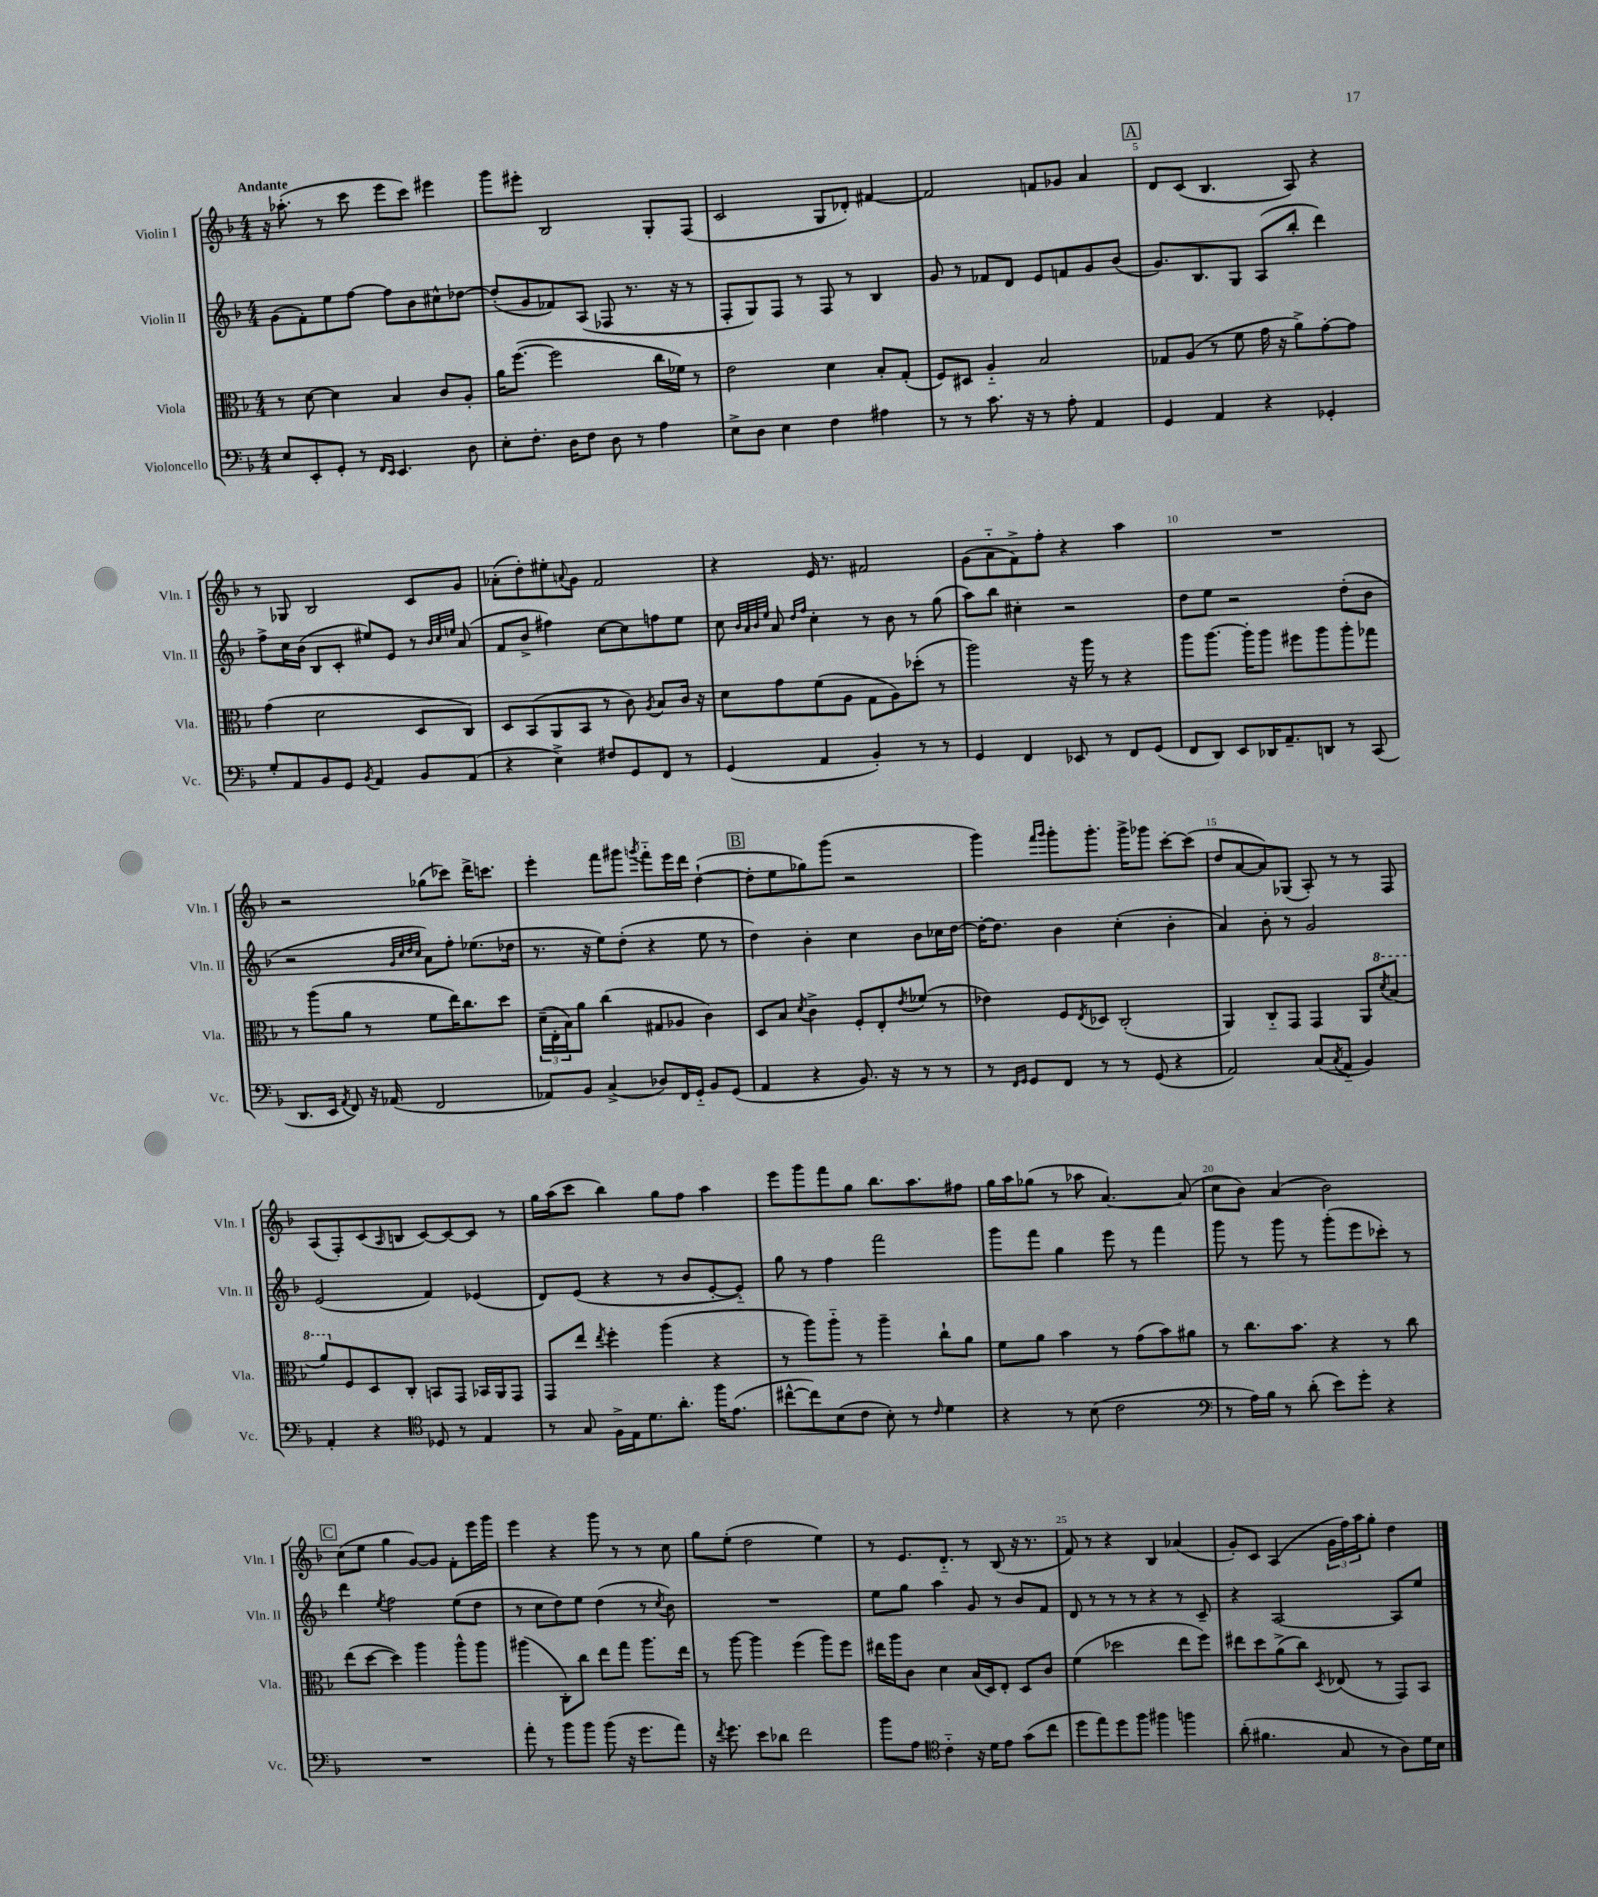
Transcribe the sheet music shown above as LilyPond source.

<<
\new StaffGroup <<
\new Staff = "s0" \with { instrumentName = "Violin I" shortInstrumentName = "Vln. I" } {
    \clef treble \key f \major \numericTimeSignature \time 4/4 \tempo "Andante"
    r16 aes''8.-.( r8 c'''8 e'''8 c'''8) eis'''4 |
    g'''8 eis'''8-. bes2 g8-. f8( |
    c'2 g8 des'8-.) fis'4~ |
    fis'2 f'8 ges'8 a'4 |
    \mark \markup { \box "A" } d'8 c'8( bes4. a8) r4 |
    r8 ges8 bes2 c'8 g'8 |
    aes'8-.( d''8-.) eis''8-. \appoggiatura { a'8 } g'8 f'2 |
    r4 e'16 r8. fis'2 |
    g'8( a'8-_ f'8->) f''8-. r4 a''4 |
    R1 |
    r2 ges''8( ces'''8) d'''16-> c'''8. |
    e'''4-. f'''8 gis'''8 \acciaccatura { g'''8 } f'''8-_ e'''16 d'''16 d''4~-!( |
    \mark \markup { \box "B" } d''8-. e''8 ges''8) g'''8( r2 |
    g'''4) \grace { f'''16 g'''16 } g'''8-. g'''8.-. g'''16-> ges'''8 c'''8~-. c'''8( |
    d''8 a'8~ a'8) ges8( a8-.) r8 r8 f8 |
    a8( f8-.) c'8( \grace { a16 } b8 c'8~) c'8~ c'8 r8 |
    g''16 a''16( c'''8 bes''4) g''8 f''8 a''4 |
    e'''8 g'''8 f'''8 g''8 bes''8. a''8. fis''8 |
    g''16 a''16 ges''8( r8 aes''8 a'4.~) a'8( |
    c''8 bes'8) a'4( bes'2) |
    \mark \markup { \box "C" } c''8( e''8 g''4 g'8~) g'8 f'8-. e'''16 g'''16 |
    e'''4 r4 g'''8 r8 r8 c''8 |
    g''8 e''8-.( d''2 e''4) |
    r8 e'8. d'8.-_ r8 bes8( r16 r8. |
    f'8) r8 r4 bes4 aes'4( |
    g'8-.) c'8 a4( \tuplet 3/2 { g'16 f''16) a''16 } g''8-. d''4 \bar "|." |
}
\new Staff = "s1" \with { instrumentName = "Violin II" shortInstrumentName = "Vln. II" } {
    \clef treble \key f \major \numericTimeSignature \time 4/4
    g'8( f'8-.) e''8 f''8~ f''8 bes'8 cis''8-^ des''8~ |
    des''8-.( g'8 fes'8) a8( fes8 r8. r16 r8 |
    f8-. g8) f8 r8 f8 r8 bes4 |
    g'8 r8 fes'8 d'8 e'8 f'8 g'8 bes'8( |
    \mark \markup { \box "A" } g'8.) bes8. g8 a8( bes''8-. d'''4) |
    f''8-> c''16 bes'16( bes8 c'8-. eis''8) e'8 r8 \grace { bes'32 c''32 e''32 } a'8( |
    f'8 bes'8-> fis''4) c''8~ c''8 f''8 e''8 |
    c''8 \grace { bes'32 a'32 bes'32 e''32 } a'8 \grace { d''16 f''16 } c''4-. r8 bes'8 r8 g''8( |
    a''8) bes''8 cis''4-. r2 |
    d''8 e''8 r2 d''8-.( bes'8 |
    r2 \grace { g'32 c''32 d''32 c''32 } a'8) f''8-. ees''8.( des''16 |
    r8. r16 e''8) d''8-.( r4 e''8 r8 |
    \mark \markup { \box "B" } d''4) bes'4-. c''4 bes'8 ces''16 d''16~ |
    d''16~-. d''8. bes'4 c''4-.( bes'4-. |
    a'4) bes'8-. r8 g'2 |
    e'2( f'4) ees'4( |
    d'8) e'8( r4 r8 bes'8 e'8~-. e'8-_) |
    g''8 r8 f''4 f'''2 |
    g'''8 f'''8 g''4 e'''8 r8 f'''4 |
    g'''8 r8 g'''8 r8 g'''8-.( e'''8 ces'''8-.) r8 |
    \mark \markup { \box "C" } d'''4 \acciaccatura { e''8 } f''2 e''8( d''8 |
    r8 c''8 d''8) e''8 d''4( r8 \acciaccatura { c''8 } bes'8) |
    R1 |
    e''8 g''8 a''4 g'8 r8 bes'8 f'8 |
    d'8 r8 r8 r8 r4 r8 c'8-- |
    r4 a2~ a8 e''8 \bar "|." |
}
\new Staff = "s2" \with { instrumentName = "Viola" shortInstrumentName = "Vla." } {
    \clef alto \key f \major \numericTimeSignature \time 4/4
    r8 d'8~ d'4 bes4 c'8 a8-. |
    a'16 f''8.~( f''2 c''16 fes'16) r8 |
    e'2 d'4 bes8-. g8-.( |
    f8) dis8 a4-_ bes2 |
    \mark \markup { \box "A" } ges8 a8( r8 f'8 g'16 r16 a'8->) g'8~-. g'8 |
    g'4( d'2 d8 c8) |
    d8 bes,8( a,8 bes,8 r8 c'8) \acciaccatura { a8 } bes8 c'16 r16 |
    d'8 g'8 f'8( a8 g8 a8) des''8-.( r8 |
    a''2) r16 a''16 r8 r4 |
    a''8 a''8.~ a''16-. a''8 fis''8 a''8 a''8-. ges''8 |
    r8 a''8( a'8 r8 f'8 e''16) c''8. d''8 |
    \tuplet 3/2 { d'16--( e16-. bes16) } a'8 c''4( gis8 aes8 c'4) |
    \mark \markup { \box "B" } d8 bes8 \acciaccatura { d'8 } c'4-> f8-. e8-. \acciaccatura { e'8 } fes'8( r8 |
    ees'4) f8 \acciaccatura { e8 } des8 c2-.( |
    a,4) c8-_ g,8 g,4 a,8 \ottava #1 \acciaccatura { d''8 } bes'8( |
    a''8) \ottava #0 f8 d8 c8-. b,8 g,8 bes,16 a,16 g,8 |
    g,8 e''8 \acciaccatura { e''8 } f''4-. a''4( r4 |
    r8 a''8) a''8-_ r8 a''4-- c''8-! a'8 |
    f'8 a'8 bes'4 r8 g'8( bes'8) ais'8 |
    r8 c''8. bes'8. r4 r8 c''8 |
    \mark \markup { \box "C" } e''8( d''8~ d''4) a''4 a''8-^ a''8 |
    ais''4( c8-.) c''8 e''8 g''8 ais''8. e''16 |
    r8 a''8~ a''4 f''4( a''8) f''8 |
    eis''16 a''16 c'8 d'4 bes16( d16) e8-. d8 c'8 |
    f'4( des''2 e''8 f''8) |
    eis''8 d''8 a'8->( c''8) \acciaccatura { d8 } ees8( r8 g,8) bes,8 \bar "|." |
}
\new Staff = "s3" \with { instrumentName = "Violoncello" shortInstrumentName = "Vc." } {
    \clef bass \key f \major \numericTimeSignature \time 4/4
    e8 e,8-. g,8-. r8 \grace { f,16 e,16 } e,4. d8 |
    e8-. f8.-. d16 f8 d8 r8 a4 |
    e8-> d8 e4 f4 ais4 |
    r8 r8 c'8. r16 r8 a8-. a,4 |
    \mark \markup { \box "A" } g,4 a,4 r4 ges,4-. |
    g8-. a,8 bes,8 g,8 \acciaccatura { bes,8 } a,4 bes,8 a,8( |
    r4 e4->) fis8 g,8 f,8 r8 |
    g,4( a,4 bes,4-.) r8 r8 |
    g,4 f,4 ees,8 r8 f,8 g,8( |
    f,8 d,8) e,8 des,16 a,8.-- d,8 r8 c,8( |
    d,8. e,16 \acciaccatura { a,8 } f,8) r16 aes,16( f,2 |
    aes,8) bes,8 c4->( des8) f,16 g,16-_ bes,8 g,8( |
    \mark \markup { \box "B" } a,4 r4 bes,8.) r16 r8 r8 |
    r8 \grace { f,16 g,16 } g,8 f,8 r8 r8 g,8( r4 |
    a,2) c8( \acciaccatura { c8 } a,8-_ bes,4) |
    a,4-. r4 \clef tenor des8 r8 e4 |
    r8 g8 f16-> e16 d'8. a'8.-. f''16 e'8.( |
    cis''8~-^ cis''8) bes8( c'8 bes8-.) r8 \grace { c'16 } d'4 |
    r4 r8 bes8( c'2 |
    \clef bass r8 a16) bes16 r8 d'8-.( e'8) g'8-. r4 |
    \mark \markup { \box "C" } R1 |
    a'8-. r8 bes'8 bes'8 bes'8( r16 g'8. a'8) |
    r16 \acciaccatura { f'8 } g'8. e'8 des'8 f'2 |
    bes'8 a8 \clef tenor c'4-_ r16 d'16 e'8 g'8( c''8 |
    d''8 e''8) d''8 f''8 fis''4 f''4 |
    a'8-.( fis'4. g8 r8 a8) d'16 bes16 \bar "|." |
}
>>
>>
\layout { \context { \Score \override BarNumber.break-visibility = ##(#f #t #t) barNumberVisibility = #(every-nth-bar-number-visible 5) } }
